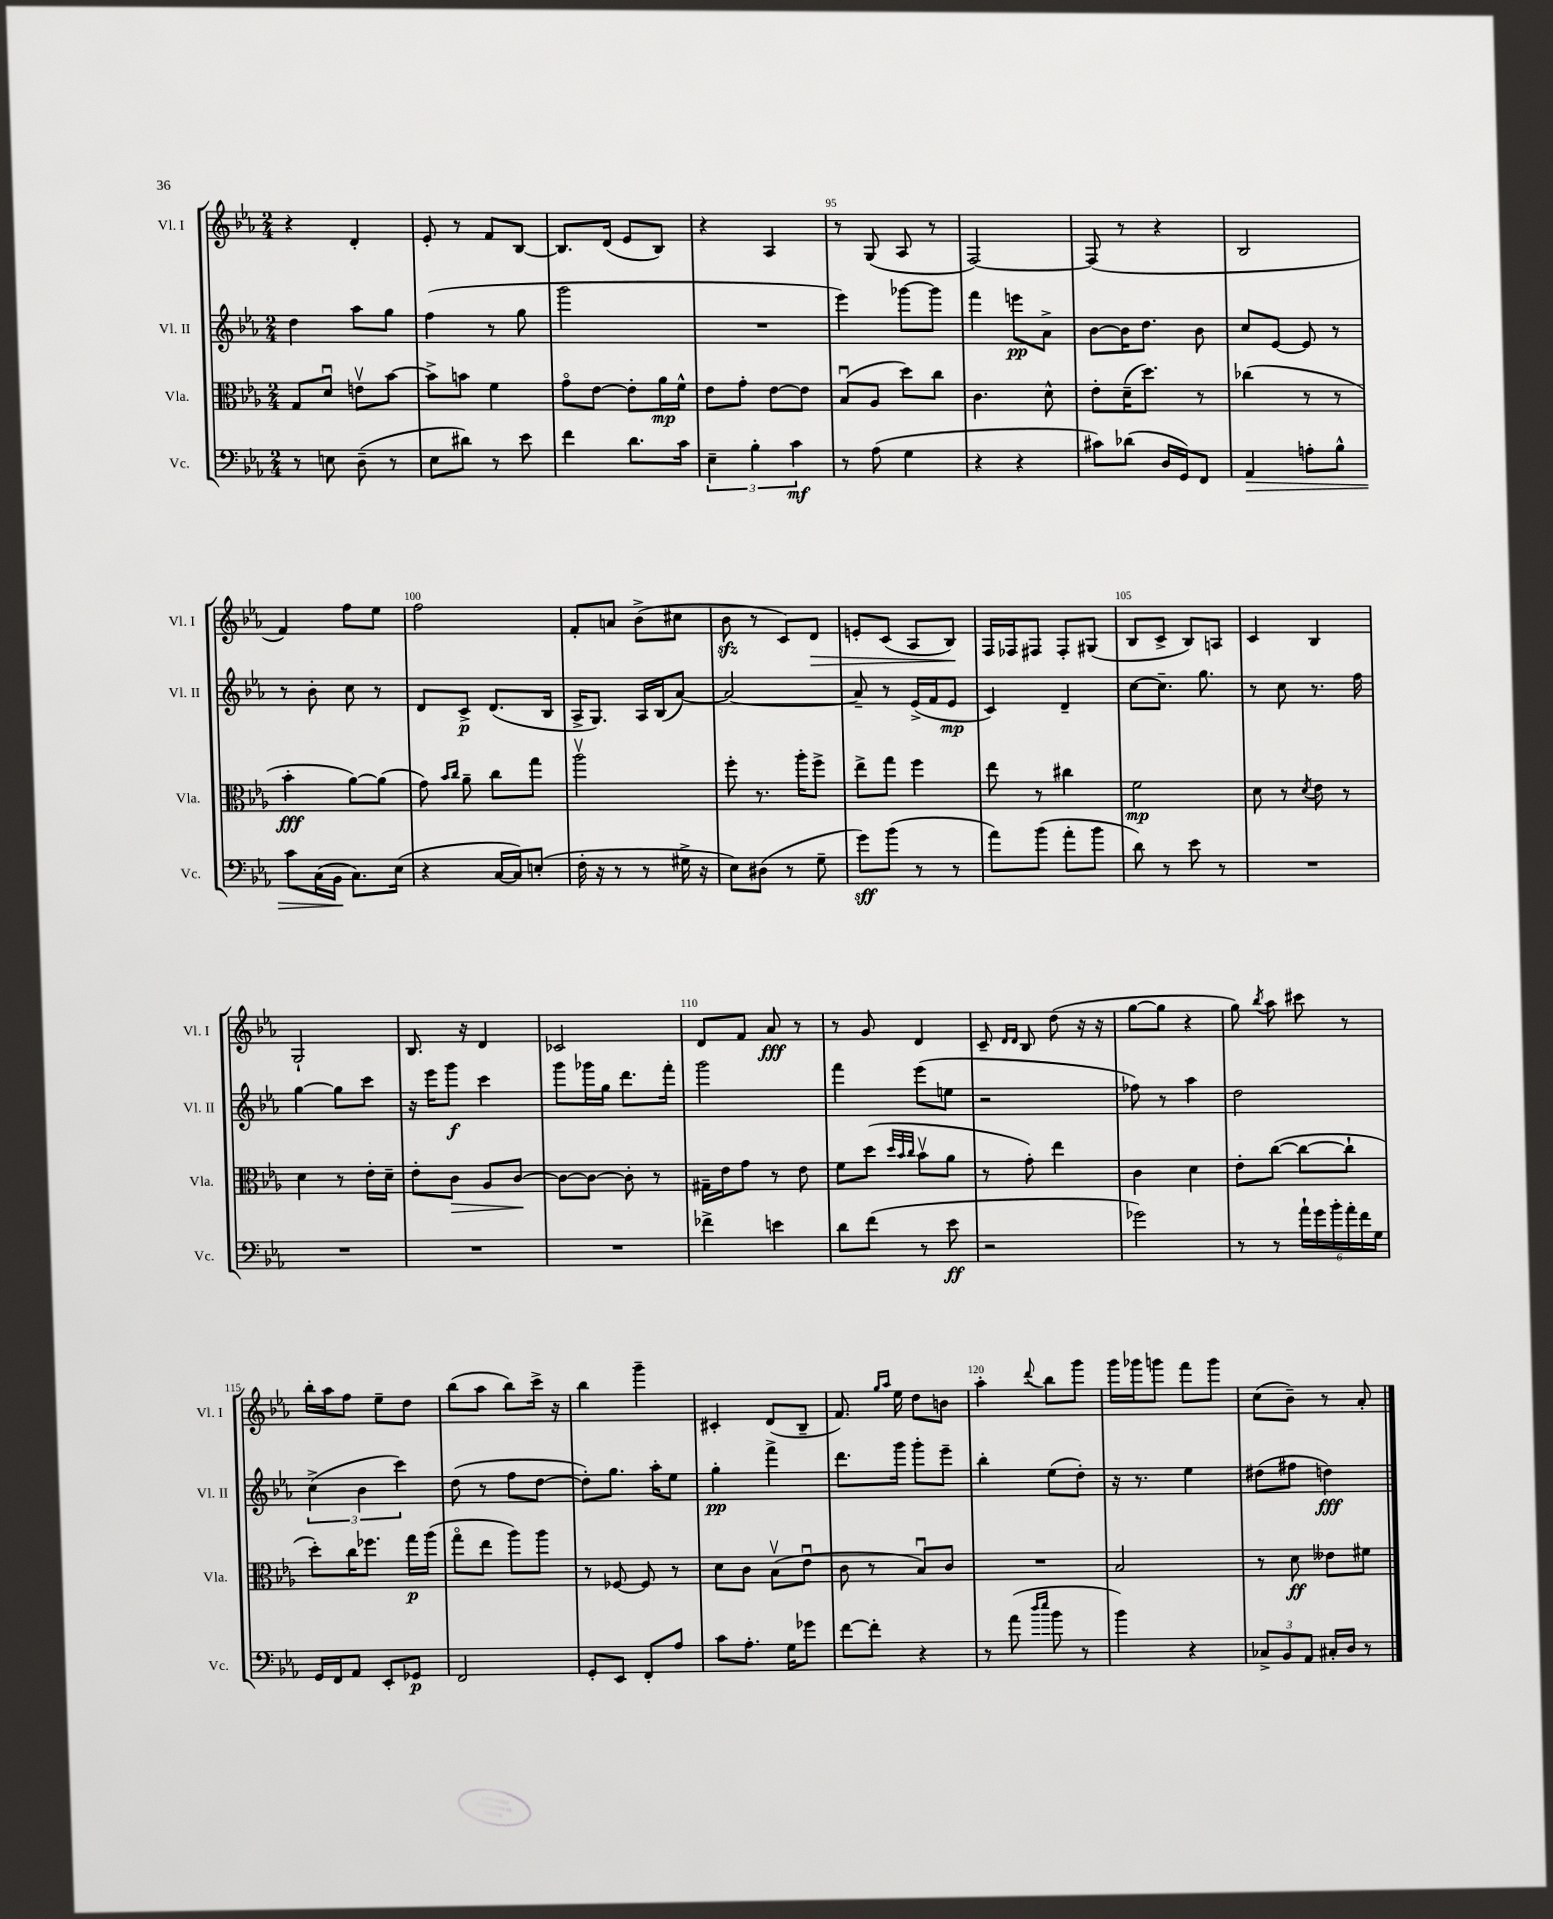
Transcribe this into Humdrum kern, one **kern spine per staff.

**kern	**dynam	**kern	**dynam	**kern	**dynam	**kern	**dynam
*part4	*part4	*part3	*part3	*part2	*part2	*part1	*part1
*staff4	*staff4	*staff3	*staff3	*staff2	*staff2	*staff1	*staff1
*I"Vc.	*	*I"Vla.	*	*I"Vl. II	*	*I"Vl. I	*
*I'Vc.	*	*I'Vla.	*	*I'Vl. II	*	*I'Vl. I	*
*clefF4	*	*clefC3	*	*clefG2	*	*clefG2	*
*k[b-e-a-]	*	*k[b-e-a-]	*	*k[b-e-a-]	*	*k[b-e-a-]	*
*M2/4	*	*M2/4	*	*M2/4	*	*M2/4	*
=91	=91	=91	=91	=91	=91	=91	=91
8r	.	8G/L	.	4dd\	.	4r	.
8En\	.	8du/J	.	.	.	.	.
(8D~\	.	8env\L	.	8aa-\L	.	4d'/	.
8r	.	[8b-\J	.	8gg\J	.	.	.
=92	=92	=92	=92	=92	=92	=92	=92
8E-\L	.	8b-^\L]	.	(4ff\	.	8e-'/	.
8d#X\J)	.	8bn\J	.	.	.	8r	.
8r	.	4f\	.	8r	.	8f/L	.
8e-\	.	.	.	8gg\	.	[8B-/J	.
=93	=93	=93	=93	=93	=93	=93	=93
4f\	.	8g\L	.	2ggg\	.	8.B-/L]	.
.	.	[8e-\J	.	.	.	.	.
.	.	.	.	.	.	(16d/Jk	.
8.d\L	.	8e-'\L]	.	.	.	8e-/L	.
.	.	16a-\L	mp	.	.	8B-/J)	.
16c\Jk	.	16f^^\JJ	.	.	.	.	.
=94	=94	=94	=94	=94	=94	=94	=94
6E-~\	.	8e-\L	.	2r	.	4r	.
.	.	8g'\J	.	.	.	.	.
6B-'\	.	.	.	.	.	.	.
.	.	[8e-\L	.	.	.	4A-/	.
6c\	mf	.	.	.	.	.	.
.	.	8e-\J]	.	.	.	.	.
=95	=95	=95	=95	=95	=95	=95	=95
8r	.	(8B-u/L	.	4eee-\)	.	8r	.
(8A-\	.	8A-/J	.	.	.	(8G/	.
4G\	.	8dd\L)	.	[8ggg-X\L	.	8A-/	.
.	.	8cc\J	.	8ggg-\J]	.	8r	.
=96	=96	=96	=96	=96	=96	=96	=96
4r	.	4.c\	.	4fff\	.	[2F/)	.
4r	.	.	.	8eeen\L	pp	.	.
.	.	8d^^\	.	8a-^\J	.	.	.
=97	=97	=97	=97	=97	=97	=97	=97
8c#X\L)	.	8e-'\L	.	[8b-\L	.	(8F/]	.
(8d-X\J	.	(16d~\K	.	16b-\K]	.	8r	.
.	.	8.dd\J)	.	8.dd\J	.	.	.
16D/LL	.	.	.	.	.	4r	.
16GG/J)	.	.	.	.	.	.	.
8FF/J	.	8r	.	8b-\	.	.	.
=98	=98	=98	=98	=98	=98	=98	=98
!	!LO:HP:b	!	!	!	!	!	!
4AA-/	>	(4cc-X\	.	8cc/L	.	2B-/	.
.	.	.	.	[8e-/J	.	.	.
8An'\L	.	8r	.	8e-/]	.	.	.
8B-^^\J	.	8r	.	8r	.	.	.
!!LO:LB:g=z
=99	=99	=99	=99	=99	=99	=99	=99
8c\L	.	4b-'\	fff	8r	.	4f/)	.
(16C\L	.	.	.	8b-'\	.	.	.
16BB-\JJ	.	.	.	.	.	.	.
8.C\L)	]	[8a-\L)	.	8cc\	.	8ff\L	.
.	.	(8a-\J]	.	8r	.	8ee-\J	.
(16E-\Jk	.	.	.	.	.	.	.
=100	=100	=100	=100	=100	=100	=100	=100
4r	.	8g\)	.	8d/L	.	2ff\	.
.	.	16qqb-/LL	.	.	.	.	.
.	.	16qqcc/JJ	.	.	.	.	.
.	.	8a-~\	.	8c^/J	p	.	.
[16C/LL	.	8cc\L	.	(8.d/L	.	.	.
16C/J])	.	.	.	.	.	.	.
(8En'/J	.	8gg\J	.	.	.	.	.
.	.	.	.	16B-/Jk	.	.	.
=101	=101	=101	=101	=101	=101	=101	=101
16F'\	.	2aa-v\	.	16A-^/KL	.	8f'/L	.
16r	.	.	.	8.G/J)	.	.	.
8r	.	.	.	.	.	8an/J	.
8r	.	.	.	16A-/LL	.	(8b-^\L	.
.	.	.	.	(16B-/J	.	.	.
16G#X^\	.	.	.	[8a-/J)	.	8cc#X\J	.
16r	.	.	.	.	.	.	.
=102	=102	=102	=102	=102	=102	=102	=102
8E-\L)	.	8ff'\	.	2a-/_	.	8b-zz\	.
(8D#X\J	.	8.r	.	.	.	8r	.
8r	.	.	.	.	.	8c/L)	.
.	.	16aa-'\KL	.	.	.	.	.
!	!	!	!	!	!	!	!LO:HP:b
8G~\	.	8ff^\J	.	.	.	8d/J	>
=103	=103	=103	=103	=103	=103	=103	=103
8g\L)	sff	8ee-^\L	.	8a-~/]	.	8en'/L	.
(8b-\J	.	8gg\J	.	8r	.	(8c/J	.
8r	.	4ff\	.	(16e-^/LL	.	8A-/L	.
.	.	.	.	16f/J	.	.	.
8r	.	.	.	8e-/J	mp	8B-/J)	.
.	.	.	.	.	.	.	]
=104	=104	=104	=104	=104	=104	=104	=104
8a-\L)	.	8ee-\	.	4c/)	.	16F/LL	.
.	.	.	.	.	.	16F-X/J	.
(8b-\J	.	8r	.	.	.	8F#X/J	.
8a-'\L	.	4cc#X\	.	4d~/	.	8F#'/L	.
8b-\J	.	.	.	.	.	(8G#X/J	.
=105	=105	=105	=105	=105	=105	=105	=105
8d\)	.	2f\	mp	[8cc\L	.	8B-/L	.
8r	.	.	.	8.cc~\J]	.	8c^/J	.
8e-\	.	.	.	.	.	8B-/L)	.
.	.	.	.	8.gg\	.	.	.
8r	.	.	.	.	.	8An/J	.
=106	=106	=106	=106	=106	=106	=106	=106
2r	.	8d\	.	8r	.	4c/	.
.	.	8r	.	8cc\	.	.	.
.	.	8qd/	.	.	.	.	.
.	.	8e-\	.	8.r	.	4B-/	.
.	.	8r	.	.	.	.	.
.	.	.	.	16ff\	.	.	.
!!LO:LB:g=z
=107	=107	=107	=107	=107	=107	=107	=107
2r	.	4d\	.	[4gg\	.	2G`/	.
.	.	8r	.	8gg\L]	.	.	.
.	.	16e-'\LL	.	8ccc\J	.	.	.
.	.	16d~\JJ	.	.	.	.	.
=108	=108	=108	=108	=108	=108	=108	=108
2r	.	8e-'\L	.	16r	.	8.B-/	.
.	.	.	.	16eee-\KL	.	.	.
!	!	!	!LO:HP:b	!	!	!	!
.	.	8c\J	>	8ggg\J	f	.	.
.	.	.	.	.	.	16r	.
.	.	8A-/L	.	4ccc\	.	4d/	.
.	.	[8c/J	.	.	.	.	.
.	.	.	]	.	.	.	.
=109	=109	=109	=109	=109	=109	=109	=109
2r	.	8c\L_	.	8ggg\L	.	2c-X/	.
.	.	8c\J_	.	16ggg-X\L	.	.	.
.	.	.	.	16gg\JJ	.	.	.
.	.	8c'\]	.	8.ddd\L	.	.	.
.	.	8r	.	.	.	.	.
.	.	.	.	16fff'\Jk	.	.	.
=110	=110	=110	=110	=110	=110	=110	=110
4f-X^\	.	16G#X~\LL	.	2ggg\	.	8d/L	.
.	.	16e-\J	.	.	.	.	.
.	.	8g\J	.	.	.	8f/J	.
4en\	.	8r	.	.	.	8a-/	fff
.	.	8e-\	.	.	.	8r	.
=111	=111	=111	=111	=111	=111	=111	=111
8d\L	.	8f\L	.	4fff\	.	8r	.
(8f\J	.	(8dd\J	.	.	.	8g/	.
.	.	32qqdd/LLL	.	.	.	.	.
.	.	32qqb-/	.	.	.	.	.
.	.	32qqcc/JJJ	.	.	.	.	.
8r	.	8b-v\L	.	(8eee-\L	.	4d/	.
8e-\	ff	8a-\J	.	8een\J	.	.	.
=112	=112	=112	=112	=112	=112	=112	=112
2r	.	8r	.	2r	.	8c~/	.
.	.	.	.	.	.	16qqd/LL	.
.	.	.	.	.	.	16qqd/JJ	.
.	.	8g'\)	.	.	.	8B-/	.
.	.	4ee-\	.	.	.	(8dd\	.
.	.	.	.	.	.	16r	.
.	.	.	.	.	.	16r	.
=113	=113	=113	=113	=113	=113	=113	=113
2g-X\)	.	4c\	.	8ff-X\)	.	[8gg\L	.
.	.	.	.	8r	.	8gg\J]	.
.	.	4d\	.	4aa-\	.	4r	.
=114	=114	=114	=114	=114	=114	=114	=114
8r	.	8e-'\L	.	2dd\	.	8gg\)	.
.	.	.	.	.	.	8qbb-/	.
8r	.	([8cc\J	.	.	.	8aa-\	.
24a-`\LL	.	8cc\L_	.	.	.	8ccc#X\	.
24g\	.	.	.	.	.	.	.
24b-'\	.	.	.	.	.	.	.
24a-'\	.	8cc`\J]	.	.	.	8r	.
24f\	.	.	.	.	.	.	.
24G\JJ	.	.	.	.	.	.	.
!!LO:LB:g=z
=115	=115	=115	=115	=115	=115	=115	=115
16GG/LL	.	8dd'\L)	.	(6cc^\	.	16bb-'\LL	.
16FF/J	.	.	.	.	.	16aa-\J	.
8AA-/J	.	16cc\K	.	.	.	8ff\J	.
.	.	.	.	6b-\	.	.	.
.	.	8.ff-X\J	.	.	.	.	.
8EE-'/L	.	.	.	.	.	8ee-~\L	.
.	.	.	.	6ccc\)	.	.	.
8GG-X/J	p	16gg\LL	p	.	.	8dd\J	.
.	.	(16aa-\JJ	.	.	.	.	.
=116	=116	=116	=116	=116	=116	=116	=116
2FF/	.	8gg\L	.	(8dd\	.	(8bb-\L	.
.	.	8ee-\J	.	8r	.	8aa-\J	.
.	.	8aa-\L)	.	8ff\L	.	8bb-\L)	.
.	.	8aa-\J	.	[8dd\J	.	16ccc^\Jk	.
.	.	.	.	.	.	16r	.
=117	=117	=117	=117	=117	=117	=117	=117
8GG'/L	.	8r	.	8dd'\L])	.	4bb-\	.
8EE-/J	.	[8F-X/	.	8.gg\J	.	.	.
8FF'/L	.	8F-/]	.	.	.	4ggg~\	.
.	.	.	.	16aa-'\KL	.	.	.
8A-/J	.	8r	.	8ee-\J	.	.	.
=118	=118	=118	=118	=118	=118	=118	=118
8c\L	.	8d\L	.	4gg'\	pp	4c#X'/	.
8.A-'\J	.	8c\J	.	.	.	.	.
.	.	(8B-v\L	.	4fff^\	.	(8d/L	.
16G\KL	.	.	.	.	.	.	.
8g-X\J	.	8e-u\J	.	.	.	8B-~/J	.
=119	=119	=119	=119	=119	=119	=119	=119
[8f\L	.	8c\	.	8.ddd\L	.	8.f/)	.
8f'\J]	.	8r	.	.	.	.	.
.	.	.	.	.	.	16qqgg/LL	.
.	.	.	.	.	.	16qqaa-/JJ	.
.	.	.	.	16ggg\Jk	.	16ee-\	.
4r	.	8B-u/L)	.	8ggg'\L	.	8dd\L	.
.	.	8c/J	.	8eee-~\J	.	8bn\J	.
=120	=120	=120	=120	=120	=120	=120	=120
8r	.	2r	.	4bb-'\	.	4aa-'\	.
(8a-\	.	.	.	.	.	.	.
16qqdd/LL	.	.	.	.	.	.	.
16qqee-/JJ	.	.	.	.	.	8qqddd/	.
8b-\	.	.	.	(8ee-\L	.	8bb-\L	.
8r	.	.	.	8dd'\J)	.	8ggg\J	.
=121	=121	=121	=121	=121	=121	=121	=121
4b-\)	.	2B-/	.	16r	.	16ggg\LL	.
.	.	.	.	8.r	.	16ggg-X\J	.
.	.	.	.	.	.	8gggn\J	.
4r	.	.	.	4ee-\	.	8fff\L	.
.	.	.	.	.	.	8ggg\J	.
=122	=122	=122	=122	=122	=122	=122	=122
12C-X^/L	.	8r	.	(8dd#X\L	.	(8cc\L	.
12BB-/	.	.	.	.	.	.	.
.	.	8d\	ff	8ff#X\J	.	8b-~\J)	.
12AA-/J	.	.	.	.	.	.	.
16C#X'/LL	.	8e--X\L	.	4ddn\)	fff	8r	.
16D/JJ	.	.	.	.	.	.	.
8r	.	8f#X\J	.	.	.	8a-'/	.
==	==	==	==	==	==	==	==
*-	*-	*-	*-	*-	*-	*-	*-
